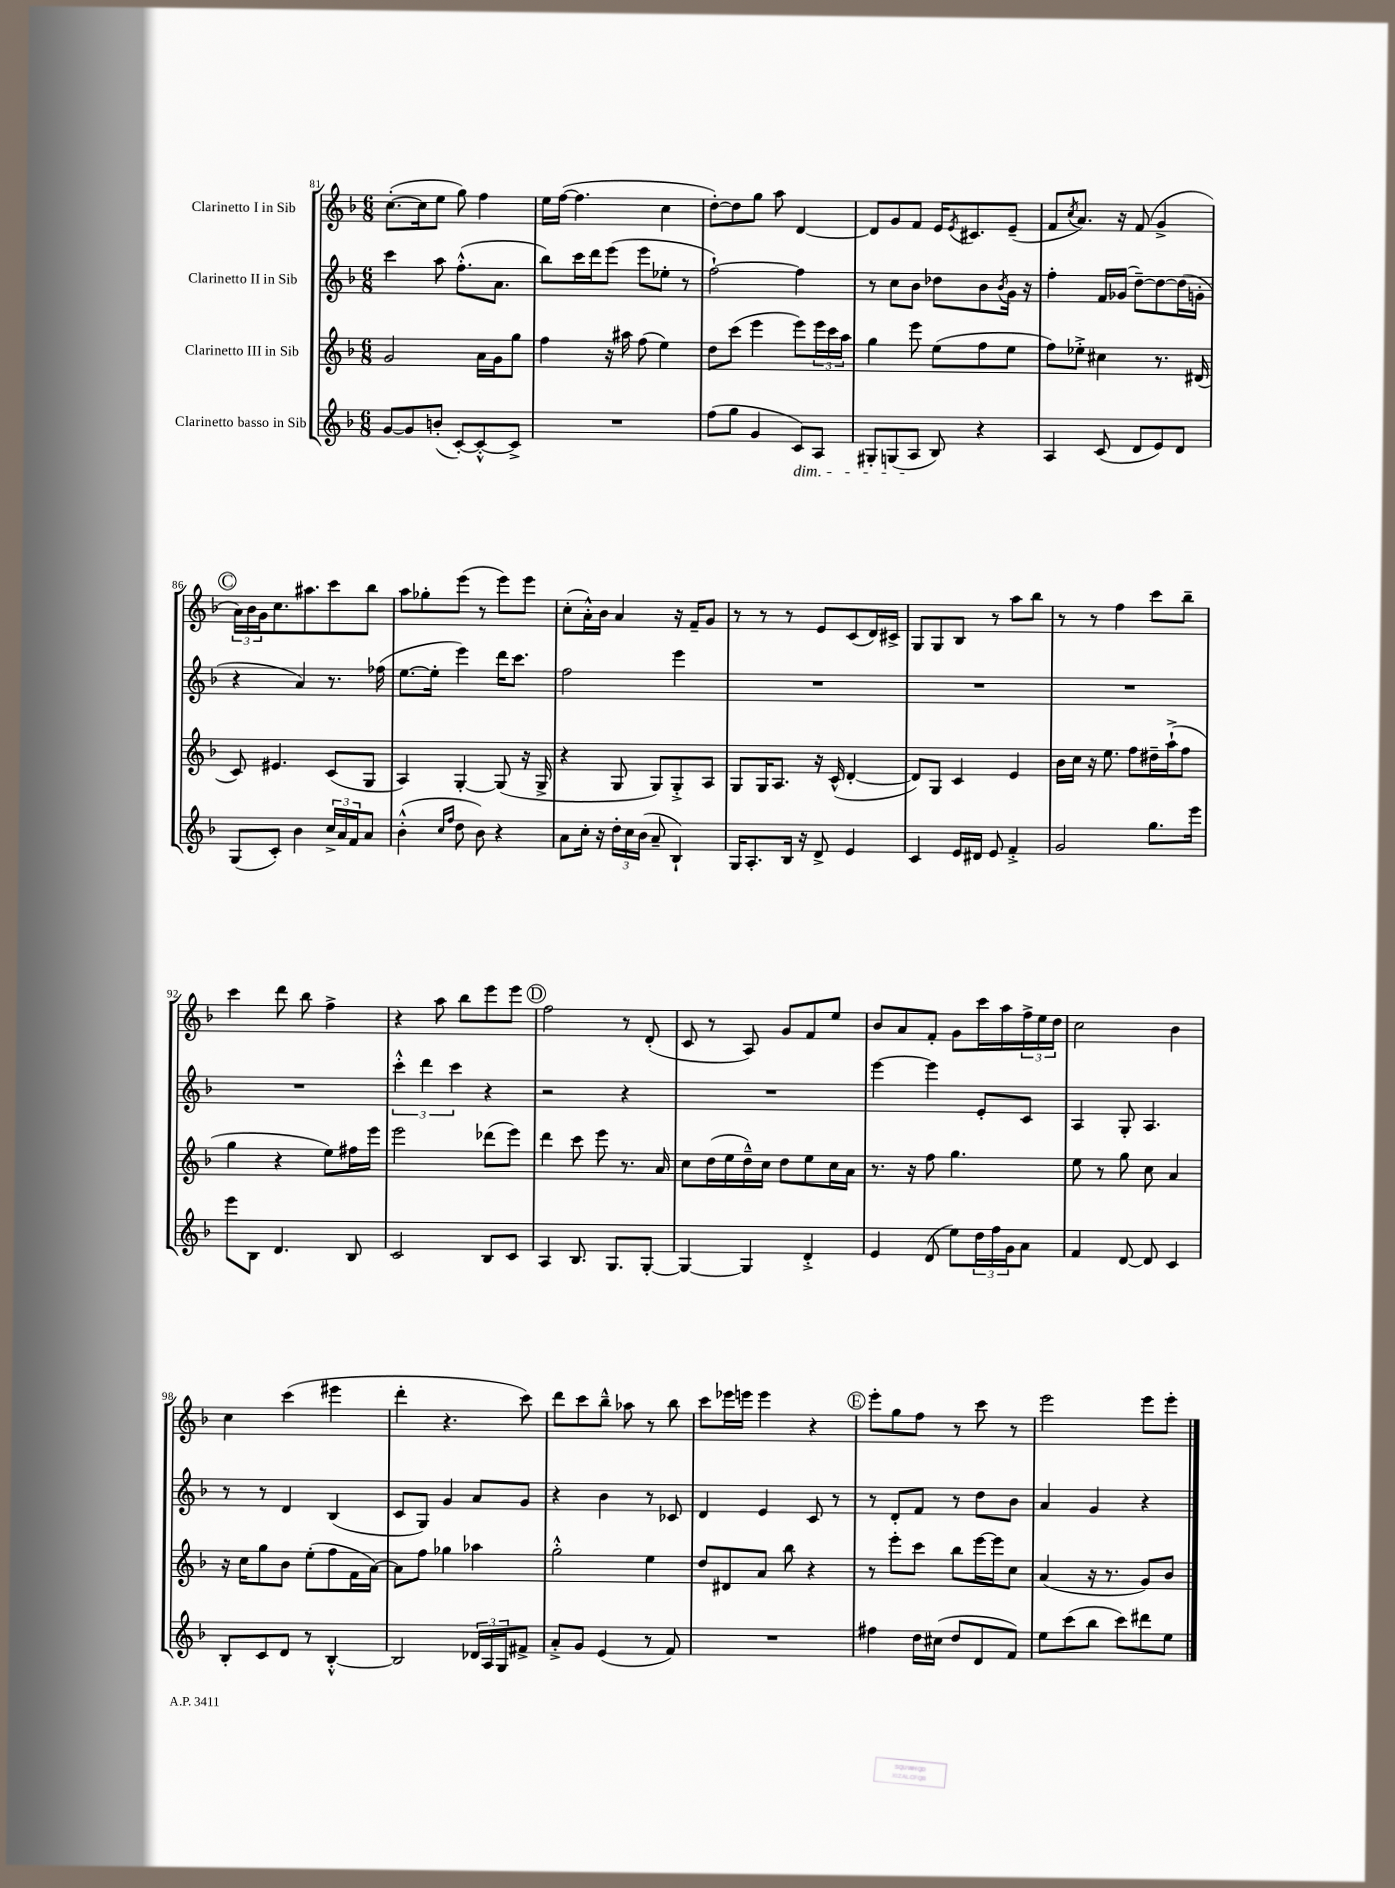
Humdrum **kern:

**kern	**kern	**kern	**kern
*staff4	*staff3	*staff2	*staff1
*clefG2	*clefG2	*clefG2	*clefG2
*k[b-]	*k[b-]	*k[b-]	*k[b-]
*M6/8	*M6/8	*M6/8	*M6/8
[8g/L	2g/	4ccc\	([8.cc'\L
8g/]	.	.	.
.	.	.	16cc\]k
(8b'/J	.	8aa\	8ee\J
[8c'/L)	.	(8.ff'^^\L	8gg\)
8c'^^/_	16a\LL	.	4ff\
.	16g\J	8.a\J	.
8c^/]J	8gg\J	.	.
=	=	=	=
2.r	4ff\	8bb-\L)	16ee\LL
.	.	.	([16ff\JJ
.	.	16ccc\L	4.ff\]
.	.	16ddd\J	.
.	16r	(8eee\J	.
.	16aa#\	.	.
.	(8ff\	8eee\L	.
.	4ee\)	8ee-'\J	4cc\
.	.	8r	.
=	=	=	=
(8ff\L	8dd\L	[2ff`\)	[8dd'\L)
8gg\J	(8ccc\J	.	8dd\]
4g/	4eee\	.	8gg\J
.	.	.	8aa\
8c/L)	8eee\L)	4ff\]	[4d/
8A/J	24eee\L	.	.
.	24ccc\	.	.
.	24aa\JJ	.	.
=	=	=	=
8G#'/L	4gg\	8r	8d/]L
(8G/	.	8cc\L	8g/
8A/J	8eee\	8b-\J	8f/J
8B-/)	(8ee\L	8dd-\L	16e/LK
.	.	.	8qe/
.	.	.	8.c#/
4r	8ff\	8b-\	.
.	.	8qb-/	.
.	8ee\J	16g\Jk	(8e~/J
.	.	16r	.
=	=	=	=
4A/	8ff\L)	4ff'\	8f/L
.	.	.	8qcc/
.	8ee-'^\J	.	8.a/J)
(8c/	4cc#\	16f/LL	.
.	.	(16g-/JJ	16r
8d/L	.	[8dd~\L)	(8f/
8e/)	8.r	8dd\_	4g^/
8d/J	.	(16dd\]L	.
.	(16d#/	16g'\JJ	.
=	=	=	=
(8G/L	8c/)	4r	24a\LL)
.	.	.	24b-\
.	.	.	24g\J
8c'/J)	4.e#/	.	8.cc\
4b-\	.	4a/)	.
.	.	.	8.aa#\
24cc^/LL	(8c/L	8.r	8ccc\
24a/	.	.	.
24f/J	.	.	.
8a/J	8G/J	.	8bb-\J
.	.	(16ff-\	.
=	=	=	=
(4b-'^^\	4A/)	[8.ee\L	8aa\L
.	.	.	8gg-'\
.	.	16ee'\]Jk	.
16qqcc/LL	.	.	.
16qqff/JJ	.	.	.
8dd\	[4G'/	4eee\)	(8eee\J
8b-\)	.	.	8r
4r	(8G/]	16ddd\LK	8eee\L)
.	.	8.ccc\J	.
.	16r	.	8eee\J
.	16G^/	.	.
=	=	=	=
8a\L	4r	2ff\	(8cc'\L
16cc'\Jk	.	.	16a'^^\L)
16r	.	.	16b-\JJ
24dd'\LL	8G/	.	4a/
24cc\	.	.	.
(24b-\JJ	.	.	.
8a~/	8G/L)	.	.
4B-`/)	8G'^/	4eee\	16r
.	.	.	16f~/LK
.	8A/J	.	8g/J
=	=	=	=
16G/LK	8G/L	2.r	8r
8.A'/	.	.	.
.	16G/K	.	8r
.	8.A/J	.	.
16B-/Jk	.	.	8r
16r	.	.	.
8d^/	16r	.	8e/L
.	(16c^^/	.	.
4e/	[4d'/	.	(8c/
.	.	.	16d/L)
.	.	.	16c#^/JJ
=	=	=	=
4c/	8d/]L)	2.r	8G/L
.	8G/J	.	8G/
16e/LL	4c/	.	8B-/J
16d#/JJ	.	.	.
8e/	.	.	8r
4f'^/	4e/	.	8aa\L
.	.	.	8bb-\J
=	=	=	=
2g/	16b-\LL	2.r	8r
.	16cc\JJ	.	.
.	16r	.	8r
.	8.ee\	.	.
.	.	.	4ff\
.	8ff\L	.	.
8.gg\L	16dd#~\L	.	8ccc\L
.	(16aa`^\J	.	.
.	8ff\J	.	8bb-~\J
16eee\Jk	.	.	.
=	=	=	=
8eee\L	4gg\	2.r	4ccc\
8B-\J	.	.	.
4.d/	4r	.	8ddd\
.	.	.	8bb-\
.	8ee\L)	.	4ff^\
8B-/	16ff#\L	.	.
.	16eee\JJ	.	.
=	=	=	=
2c/	2eee\	6ccc'^^\	4r
.	.	6ddd\	.
.	.	.	8aa\
.	.	6ccc\	.
.	.	.	8bb-\L
8B-/L	(8ddd-\L	4r	8eee\
8c/J	8eee\J)	.	8eee\J
=	=	=	=
4A/	4ddd\	2r	2ff\
8.B-/	8ccc\	.	.
.	8eee\	.	.
8.G/L	.	.	.
.	8.r	4r	8r
[8G'/J	.	.	(8d'/
.	16a/	.	.
=	=	=	=
4G/_	8cc\L	2.r	8c/
.	(16dd\L	.	8r
.	16ee\	.	.
4G/]	16dd~^^\)	.	8A/)
.	16cc\JJ	.	.
.	8dd\L	.	8g/L
4d'^/	8ee\	.	8f/
.	16cc\L	.	8ee/J
.	16a\JJ	.	.
=	=	=	=
4e/	8.r	[4eee\	8b-/L
.	.	.	8a/
.	16r	.	.
(8d/	8ff\	4eee\]	8f'/J
8ee\L)	4.gg\	.	8g\L
24dd\L	.	8e'/L	16ccc\L
24ff\	.	.	.
.	.	.	16aa\
24g\J	.	.	.
8a\J	.	8c/J	24ff^\
.	.	.	24ee\
.	.	.	24dd\JJ
=	=	=	=
4f/	8ee\	4A/	2cc\
.	8r	.	.
[8d/	8gg\	8G'/	.
8d/]	8cc\	4.A/	.
4c/	4a/	.	4b-\
=	=	=	=
8B-'/L	16r	8r	4cc\
.	16cc\LK	.	.
8c/	8gg\	8r	.
8d/J	8b-\J	4d/	(4ccc\
8r	(8ee'\L	.	.
[4B-'^^/	8ff\	(4B-/	4eee#\
.	16f\L	.	.
.	[16a\JJ)	.	.
=	=	=	=
2B-/]	8a\]L	8c/L	4ddd'\
.	8ff\J	8G/J)	.
.	4gg-\	4g/	4.r
24d-/LL	4aa-\	8a/L	.
24A/	.	.	.
24G/J	.	.	.
8f#^/J	.	8g/J	8ccc\)
=	=	=	=
8a'^/L	2gg'^^\	4r	8ddd\L
8g/J	.	.	8ccc\
(4e/	.	4b-\	8bb-~^^\J
.	.	.	8aa-\
8r	4ee\	8r	8r
8f/)	.	8c-/	8bb-\
=	=	=	=
2.r	8dd/L	4d/	8ccc\L
.	8d#/	.	16eee-\L
.	.	.	16eee\JJ
.	8a/J	4e/	4eee\
.	8bb-\	.	.
.	4r	8c/	4r
.	.	8r	.
=	=	=	=
4ff#\	8r	8r	8eee'\L
.	8eee'\L	8d'/L	8gg\
16dd\LL	8ccc\J	8f/J	8ff\J
(16cc#\JJ	.	.	.
8dd/L	8bb-\L	8r	8r
8d/	[16eee\L	8dd\L	8ccc\
.	16eee\]J	.	.
8f/J)	8cc\J	8b-\J	8r
=	=	=	=
8ee\L	(4a/	4a/	2eee\
(8ccc\	.	.	.
8bb-\J	16r	4g/	.
.	8.r	.	.
8ccc\L)	.	.	.
8ddd#\	8g/L)	4r	8eee\L
8ee\J	8b-/J	.	8eee'\J
==	==	==	==
*-	*-	*-	*-
